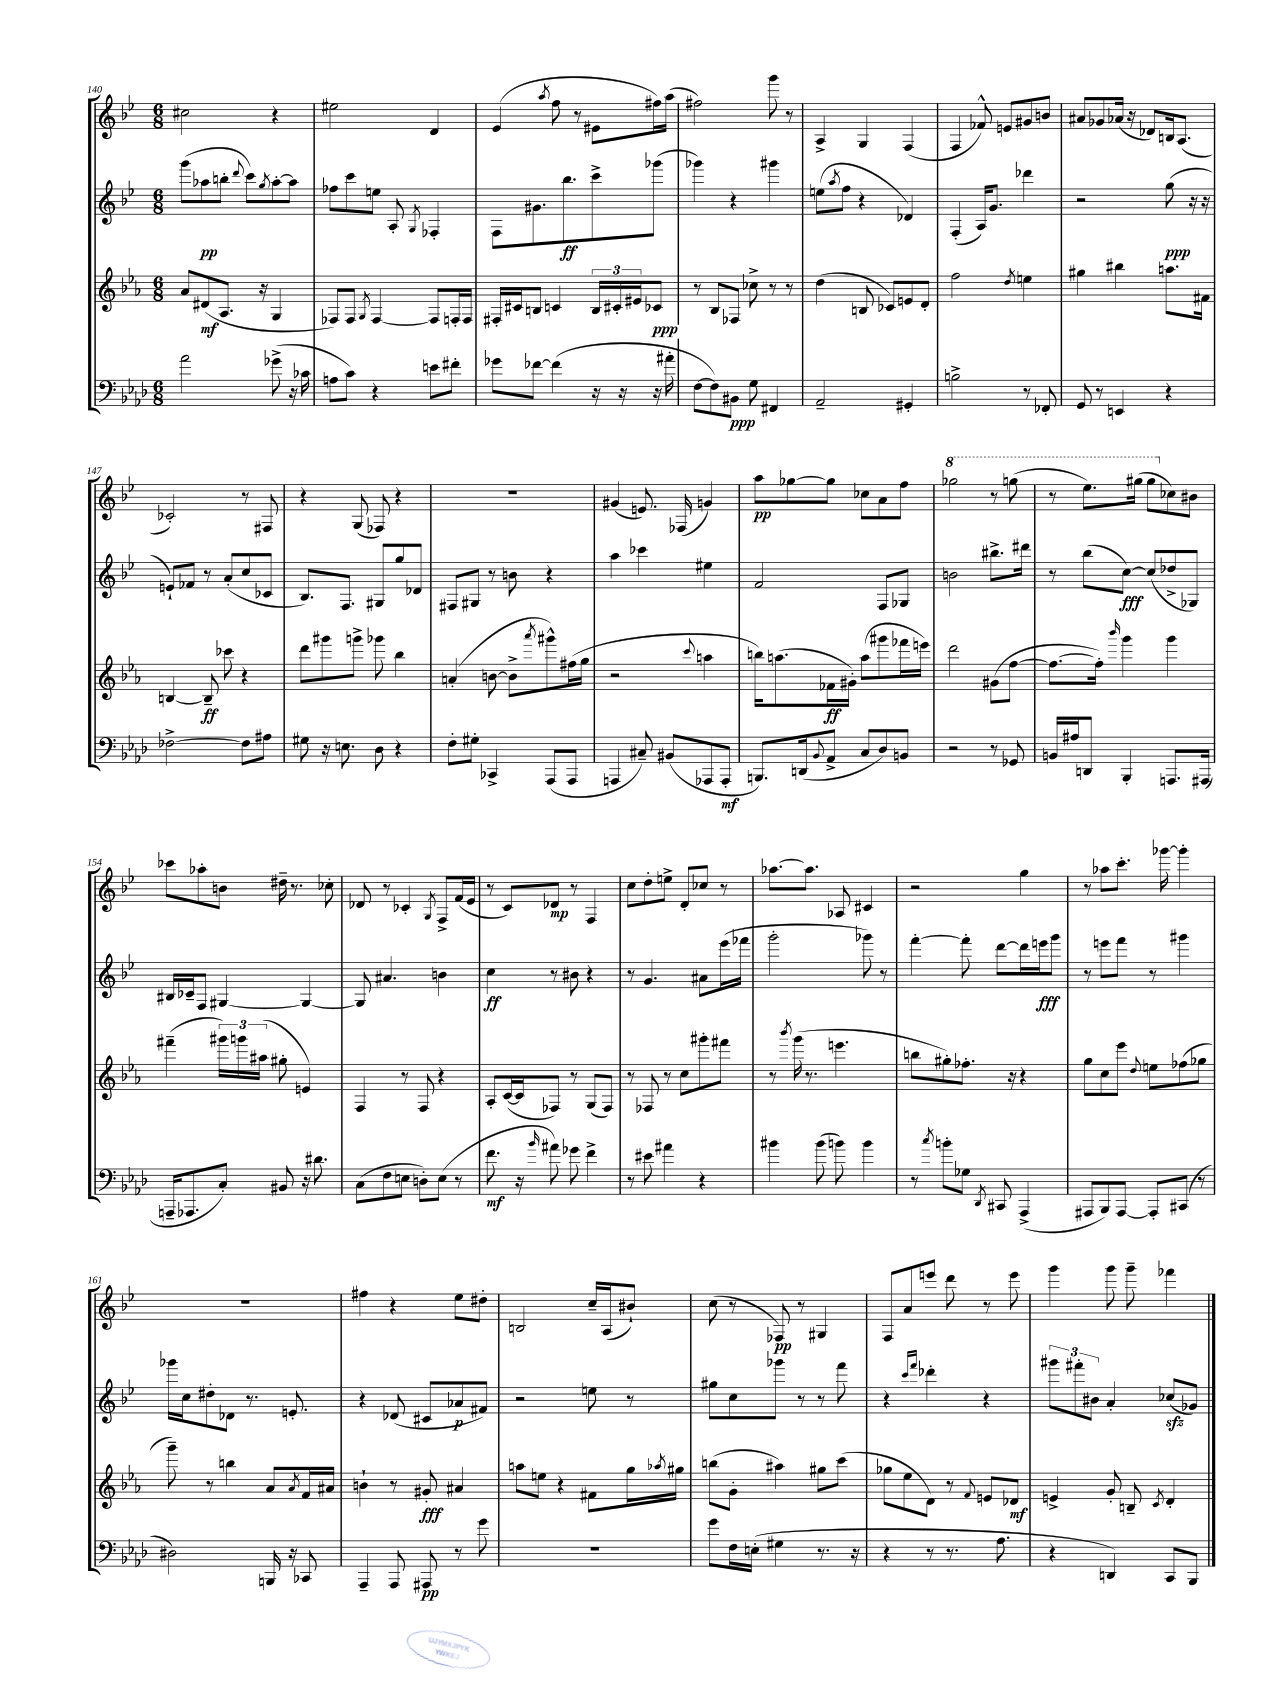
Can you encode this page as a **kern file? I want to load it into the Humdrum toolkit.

**kern	**dynam	**kern	**dynam	**kern	**dynam	**kern	**dynam
*part4	*part4	*part3	*part3	*part2	*part2	*part1	*part1
*staff4	*staff4	*staff3	*staff3	*staff2	*staff2	*staff1	*staff1
*clefF4	*	*clefG2	*	*clefG2	*	*clefG2	*
*k[b-e-a-d-]	*	*k[b-e-a-]	*	*k[b-e-]	*	*k[b-e-]	*
*M6/8	*	*M6/8	*	*M6/8	*	*M6/8	*
=140	=140	=140	=140	=140	=140	=140	=140
2a-\	.	8a-/L	.	(8ggg\L	.	2cc#X\	.
.	.	(8d#X/	mf	8aa-X\	pp	.	.
.	.	8.A-/J	.	8bbn'\J	.	.	.
.	.	.	.	8qqddd/	.	.	.
.	.	.	.	8ccc\L)	.	.	.
.	.	16r	.	.	.	.	.
.	.	.	.	8qgg/	.	.	.
(8g-X^\	.	4G/	.	[8aa-'\	.	4r	.
16r	.	.	.	8aa-\J]	.	.	.
16c-X\	.	.	.	.	.	.	.
=141	=141	=141	=141	=141	=141	=141	=141
8An\L	.	8F-X/L)	.	8ff-X\L	.	2ee#X\	.
8c\J)	.	8F-/J	.	8ccc\	.	.	.
.	.	8qG/	.	.	.	.	.
4r	.	[4F-/	.	8een\J	.	.	.
.	.	.	.	8A'/	.	.	.
.	.	.	.	8qG/	.	.	.
8en\L	.	8F-/L]	.	4F-X'/	.	4d/	.
8f#X'\J	.	16Fn'/L	.	.	.	.	.
.	.	16F/JJ	.	.	.	.	.
=142	=142	=142	=142	=142	=142	=142	=142
8g-X\L	.	16F#X'/LL	.	8F\L	.	(4e-/	.
.	.	16c#X/J	.	.	.	.	.
[8f-X\J	.	8Bn/J	.	8.g#X\	.	.	.
.	.	.	.	.	.	8qaa/	.
(4f-\]	.	4cn/	.	.	.	8ff\	.
.	.	.	.	8.bb-\	ff	.	.
.	.	.	.	.	.	8r	.
16r	.	24B/LL	.	8ccc^\	.	8e#X\L	.
.	.	24c#X'/	.	.	.	.	.
16r	.	.	.	.	.	.	.
.	.	24e#X/J	.	.	.	.	.
16r	.	8c-X/J	ppp	(8ggg-X\J	.	16ff#X\L)	.
16a#X'\	.	.	.	.	.	(16aa\JJ	.
=143	=143	=143	=143	=143	=143	=143	=143
[8F\L	.	8r	.	4ggg-X\)	.	2ff#X\)	.
8F\])	.	8B-/L	.	.	.	.	.
8BB#X\J	ppp	8F-X/J	.	4r	.	.	.
8G\	.	8cc-X^\	.	.	.	.	.
4FF#X/	.	8r	.	4ggg#X\	.	8ggg\	.
.	.	8r	.	.	.	8r	.
=144	=144	=144	=144	=144	=144	=144	=144
2AA-~/	.	(4dd\	.	(8een\L	.	4A^/	.
.	.	.	.	8qaa/	.	.	.
.	.	.	.	8ff\J	.	.	.
.	.	8Bn/	.	4r	.	4G/	.
.	.	8c-X/L)	.	.	.	.	.
4GG#X'/	.	8en/	.	4d-X/)	.	(4F/	.
.	.	8d'/J	.	.	.	.	.
=145	=145	=145	=145	=145	=145	=145	=145
2Bn^\	.	2ff\	.	(4F'/	.	4F/	.
.	.	.	.	16A/KL)	.	8f-X^^/)	.
.	.	.	.	8.g/J	.	.	.
.	.	.	.	.	.	8en/L	.
.	.	8qdd/	.	.	.	.	.
8r	.	4een\	.	4ddd-X\	.	8g#X/	.
8FF-X'/	.	.	.	.	.	8bn/J	.
=146	=146	=146	=146	=146	=146	=146	=146
8GG/	.	4gg#X\	.	2r	.	8a#X/L	.
8r	.	.	.	.	.	8g-X/	.
4EEn/	.	4bb#X\	.	.	.	(16a-X/Jk	.
.	.	.	.	.	.	16r	.
.	.	.	.	.	.	8d-X/L)	.
4r	.	8.aan\L	.	(8gg\	ppp	16Bn/k	.
.	.	.	.	.	.	(8.A/J	.
.	.	.	.	16r	.	.	.
.	.	16f#X\Jk	.	16r	.	.	.
!!LO:LB:g=z
=147	=147	=147	=147	=147	=147	=147	=147
[2F-X^\	.	[4Bn/	.	8en`/L)	.	2c-X'/)	.
.	.	.	.	8f-X/J	.	.	.
.	.	8B~/]	ff	8r	.	.	.
.	.	8ccc-X\	.	(8a'/L	.	.	.
8F-\L]	.	4r	.	8cc/	.	8r	.
8A#X\J	.	.	.	8c-X/J	.	8F#X/	.
=148	=148	=148	=148	=148	=148	=148	=148
8G#X\	.	8ddd\L	.	8.B-/L)	.	4r	.
16r	.	8ggg#X\	.	.	.	.	.
8.En\	.	.	.	8.F/J	.	.	.
.	.	8gggn^\J	.	.	.	(8G/	.
8D-\	.	8ggg-X\	.	8G#X/L	.	8F-X/)	.
4r	.	4bb-\	.	8gg/	.	4r	.
.	.	.	.	8d-X/J	.	.	.
=149	=149	=149	=149	=149	=149	=149	=149
8F'\L	.	(4an'/	.	8F#X/L	.	2.r	.
8G#X'\J	.	.	.	8G#X/J	.	.	.
4CC-X^/	.	[8bn\	.	8r	.	.	.
.	.	8b^\L]	.	8bn\	.	.	.
.	.	8qaaa-/	.	.	.	.	.
(8AAA-/L	.	8ggg#X^^\)	.	4r	.	.	.
8AAA-/J	.	(16ff#X\L	.	.	.	.	.
.	.	16gg\JJ	.	.	.	.	.
=150	=150	=150	=150	=150	=150	=150	=150
4AAAn/	.	2r	.	4aa\	.	(4g#X/	.
8C#X~/)	.	.	.	4ccc-X\	.	8.en/)	.
(8BB#X/L	.	.	.	.	.	.	.
.	.	.	.	.	.	(16F-X/	.
.	.	8qqccc/	.	.	.	.	.
8AAA-X/	.	4aan\	.	4ee#X\	.	4gn/)	.
8AAA-'/J	mf	.	.	.	.	.	.
=151	=151	=151	=151	=151	=151	=151	=151
8.BBBn/L)	.	16bbn\KL)	.	2f/	.	8aa\L	pp
.	.	(8.aan\	.	.	.	.	.
.	.	.	.	.	.	[8gg-X\	.
(16DDn/k	.	.	.	.	.	.	.
8qqBB-/	.	.	.	.	.	.	.
8AA-^/J	.	16f-X\L	ff	.	.	8gg-\J]	.
.	.	16g#X'\JJ)	.	.	.	.	.
8C/L	.	(8aa\L	.	.	.	8cc-X\L	.
8D-/)	.	8ggg#X\	.	8F/L	.	8a\	.
8BBn/J	.	16fff-X\L	.	8G-X/J	.	8ff\J	.
.	.	16eeen\JJ)	.	.	.	.	.
=152	=152	=152	=152	=152	=152	=152	=152
*	*	*	*	*	*	*8va	*
2r	.	2ddd\	.	2bn\	.	2ggg-X\	.
8r	.	(8g#X\L	.	8.bb#X^\L	.	8r	.
8GG-X/	.	[8ff\J	.	.	.	(8gggn\	.
.	.	.	.	16ddd#X\Jk	.	.	.
=153	=153	=153	=153	=153	=153	=153	=153
16BBn/LL	.	8.ff\L_	.	8r	.	8r	.
16A#X/J	.	.	.	.	.	.	.
8DDn/J	.	.	.	(8bb-\L	.	8.eee-\L)	.
.	.	16ff'\Jk])	.	.	.	.	.
.	.	16qqbbb-/	.	.	.	.	.
4BBB-'/	.	4ggg\	.	[8cc\J)	fff	.	.
.	.	.	.	.	.	(16ggg#X\Jk	.
.	.	.	.	(8cc/L]	.	8ggg#\L	.
*	*	*	*	*	*	*X8va	*
8.AAAn/L	.	4ggg\	.	8dd-X^/	.	8cc-X\)	.
.	.	.	.	8G-X/J)	.	8b#X\J	.
(16AAA#X/Jk	.	.	.	.	.	.	.
!!LO:LB:g=z
=154	=154	=154	=154	=154	=154	=154	=154
16AAAn~/KL	.	(4fff#X~\	.	16B#X/LL	.	8ccc-X\L	.
8.AAA-X/	.	.	.	16c-X~/J	.	.	.
.	.	.	.	8F/J	.	8aa-X'\	.
8C'/J)	.	24ggg#X\LL)	.	[4G#X/	.	8bn\J	.
.	.	24gggn\	.	.	.	.	.
.	.	(24aa#X\JJ	.	.	.	.	.
8BB#X/	.	8gg#X'\	.	.	.	16dd#X~\	.
.	.	.	.	.	.	8.r	.
16r	.	4en/)	.	4G#/_	.	.	.
8.d#X\	.	.	.	.	.	.	.
.	.	.	.	.	.	8cc-X'\	.
=155	=155	=155	=155	=155	=155	=155	=155
(8C\L	.	4F/	.	8G#/]	.	8d-X/	.
8F\	.	.	.	4.a#X/	.	8r	.
8En\J	.	8r	.	.	.	4c-X'/	.
8Dn'\L)	.	8F/	.	.	.	.	.
.	.	.	.	.	.	8qG/	.
(8E\J	.	4r	.	4bn\	.	8F^/L	.
8r	.	.	.	.	.	(16f/L	.
.	.	.	.	.	.	16e-/JJ	.
=156	=156	=156	=156	=156	=156	=156	=156
8.f\	mf	8A-'/L	.	4cc\	ff	8r	.
.	.	([16c/L	.	.	.	8c/L)	.
16r	.	16c/J]	.	.	.	.	.
16qqb-/	.	.	.	.	.	.	.
8a#X\)	.	8F-X/J)	.	8r	.	8d-X/J	mp
8g-X\	.	8r	.	8b#X\	.	8r	.
4f^\	.	(8G/L	.	4r	.	4F/	.
.	.	8F-/J)	.	.	.	.	.
=157	=157	=157	=157	=157	=157	=157	=157
8r	.	8r	.	8r	.	8cc\L	.
8e#X\	.	8F-X/	.	4.g/	.	8dd'\	.
4a#X\	.	8r	.	.	.	8een^\J	.
.	.	8cc\L	.	.	.	8d'/L	.
4r	.	8ggg#X'\	.	8a#X\L	.	8cc-X/J	.
.	.	8fff#X\J	.	(16eee-\L	.	8r	.
.	.	.	.	16fff-X\JJ	.	.	.
=158	=158	=158	=158	=158	=158	=158	=158
4b#X\	.	8r	.	2ggg'\	.	[8.aa-X\L	.
.	.	8qbbb-/	.	.	.	.	.
.	.	(16ggg\	.	.	.	.	.
.	.	8.r	.	.	.	8.aa-\J]	.
(8b#\	.	.	.	.	.	.	.
8bn\)	.	4.eeen\	.	.	.	8A-X/	.
4b\	.	.	.	8ggg-X\)	.	4c#X/	.
.	.	.	.	8r	.	.	.
=159	=159	=159	=159	=159	=159	=159	=159
8r	.	8bbn\L	.	[4fff'\	.	2r	.
8qcc/	.	.	.	.	.	.	.
8bn'\L	.	8gg#X'\)	.	.	.	.	.
8G-X\J	.	8.ff-X'\J	.	8fff'\]	.	.	.
8qDD-/	.	.	.	.	.	.	.
8CC#X/	.	.	.	[8ddd\L	.	.	.
.	.	16r	.	.	.	.	.
(4AAA-^/	.	4r	.	16ddd\L]	.	4gg\	.
.	.	.	.	16eeen\J	fff	.	.
.	.	.	.	8ggg\J	.	.	.
=160	=160	=160	=160	=160	=160	=160	=160
8AAA#X/L	.	8gg\L	.	8r	.	8r	.
8BBB-/)	.	8cc\	.	8eeen\L	.	8aa-X\L	.
[8AAA#/J	.	8eee-\J	.	8fff\J	.	8.ccc'\J	.
.	.	8qqdd/	.	.	.	.	.
8AAA#'/L]	.	8een\L	.	8r	.	.	.
.	.	.	.	.	.	[16ggg-X\	.
(8CC#X/J	.	(8ff-X\	.	4ggg#X\	.	4ggg-'\]	.
8r	.	8gg-X\J	.	.	.	.	.
!!LO:LB:g=z
=161	=161	=161	=161	=161	=161	=161	=161
2D#X\)	.	8ggg~\)	.	16ggg-X\LL	.	2.r	.
.	.	.	.	16cc\J	.	.	.
.	.	8r	.	8dd#X'\	.	.	.
.	.	4bbn\	.	8d-X\J	.	.	.
.	.	.	.	8.r	.	.	.
16BBBn/	.	8a-/L	.	.	.	.	.
16r	.	.	.	8.en'/	.	.	.
.	.	8qa-/	.	.	.	.	.
8CC-X/	.	16f/L	.	.	.	.	.
.	.	16a#X/JJ	.	.	.	.	.
=162	=162	=162	=162	=162	=162	=162	=162
4AAA-~/	.	4bn`\	.	4r	.	4ff#X\	.
8AAA-/	.	8r	.	(8d-X/	.	4r	.
8AAA#X/	pp	8g#X'/	fff	8c#X/L	.	.	.
8r	.	4a#X/	.	8a-X/	p	8ee-\L	.
8g\	.	.	.	8f#X/J)	.	8dd#X'\J	.
=163	=163	=163	=163	=163	=163	=163	=163
2.r	.	8aan\L	.	2r	.	2Bn/	.
.	.	8een\J	.	.	.	.	.
.	.	4r	.	.	.	.	.
.	.	8f#X\L	.	8een\	.	16cc~/LL	.
.	.	.	.	.	.	(16A/J	.
.	.	16gg\L	.	8r	.	8b#X`/J)	.
.	.	8qaa-X/	.	.	.	.	.
.	.	16gg#X\JJ	.	.	.	.	.
=164	=164	=164	=164	=164	=164	=164	=164
8g\L	.	(8bbn\L	.	8gg#X\L	.	(8cc\	.
16F\L	.	8g'\J	.	8cc\	.	8r	.
(16En'\JJ	.	.	.	.	.	.	.
4G#X\	.	4aa#X\)	.	8ggg-X\J	.	8F-X/)	pp
.	.	.	.	8r	.	8r	.
8.r	.	8gg#X\L	.	8r	.	4G#X/	.
.	.	(8ccc\J	.	8fff\	.	.	.
16r	.	.	.	.	.	.	.
=165	=165	=165	=165	=165	=165	=165	=165
4r	.	8gg-X\L	.	4r	.	8F/L	.
.	.	8ee-\	.	.	.	8a/	.
.	.	.	.	16qqccc/LL	.	.	.
.	.	.	.	16qqfff/JJ	.	.	.
8r	.	8d\J)	.	4ddd-X'\	.	8eeen/J	.
8.r	.	8r	.	.	.	8ddd\	.
.	.	8qqf/	.	.	.	.	.
.	.	8en/L	.	4r	.	8r	.
8.A-\	.	.	.	.	.	.	.
.	.	8d-X/J	mf	.	.	8eee\	.
=166	=166	=166	=166	=166	=166	=166	=166
4r	.	4en^/	.	12ggg#X\L	.	4ggg\	.
.	.	.	.	12fff#X'\	.	.	.
.	.	.	.	12b#X\J	.	.	.
4DDn/)	.	8g'/	.	4a'/	.	8ggg\	.
.	.	8Bn~/	.	.	.	8ggg~\	.
.	.	8qc/	.	.	.	.	.
8CC/L	.	4d'/	.	(8cc-Xzz/L	.	4fff-X\	.
8BBB-/J	.	.	.	8g-X/J)	.	.	.
==	==	==	==	==	==	==	==
*-	*-	*-	*-	*-	*-	*-	*-
